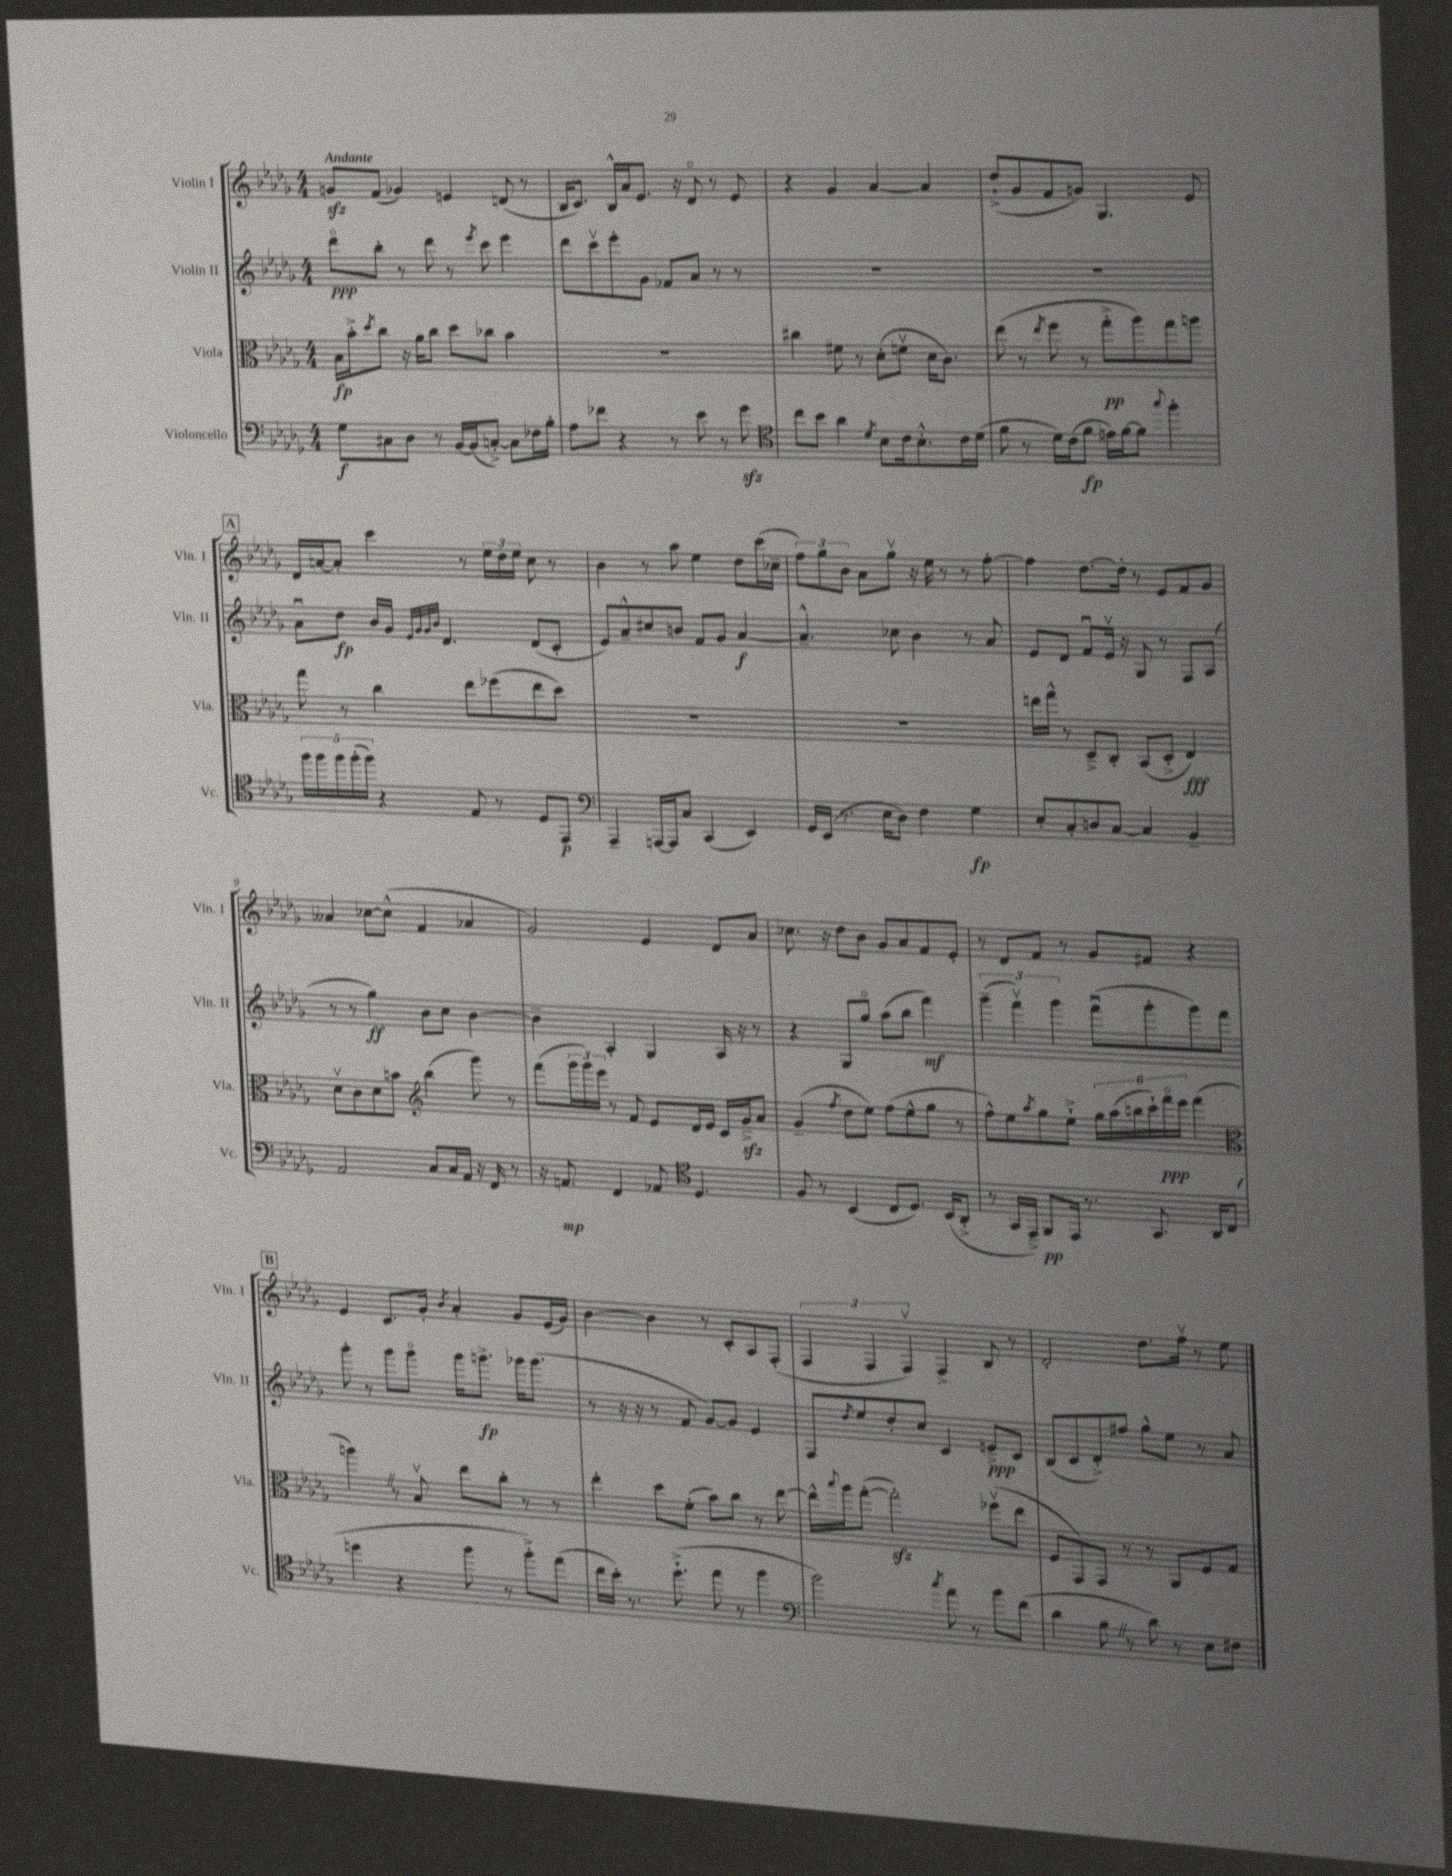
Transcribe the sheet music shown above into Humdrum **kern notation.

**kern	**dynam	**kern	**dynam	**kern	**dynam	**kern
*part4	*part4	*part3	*part3	*part2	*part2	*part1
*staff4	*staff4	*staff3	*staff3	*staff2	*staff2	*staff1
*I"Violoncello	*	*I"Viola	*	*I"Violin II	*	*I"Violin I
*I'Vc.	*	*I'Vla.	*	*I'Vln. II	*	*I'Vln. I
*clefF4	*	*clefC3	*	*clefG2	*	*clefG2
*k[b-e-a-d-g-]	*	*k[b-e-a-d-g-]	*	*k[b-e-a-d-g-]	*	*k[b-e-a-d-g-]
*M4/4	*	*M4/4	*	*M4/4	*	*M4/4
=1	=1	=1	=1	=1	=1	=1
!	!	!	!	!	!	!LO:TX:a:B:t=Andante
8G-\L	f	16B-\LL	fp	8ddd-\L	ppp	8gnzz/L
.	.	16b-'^\J	.	.	.	.
.	.	8qdd-/	.	.	.	.
8C#X\	.	8cc\J	.	8bb-'\J	.	(8f/J
8D-\J	.	16r	.	8r	.	4g-X/)
.	.	16a-\KL	.	.	.	.
8r	.	8cc\J	.	8ddd-\	.	.
[16BB-/LL	.	8dd-\L	.	8r	.	4en/
(16BB-/J]	.	.	.	.	.	.
.	.	.	.	8qeee-/	.	.
[8Cn'^/J)	.	8cc-X\J	.	8ccc\	.	.
8C\L]	.	4b-\	.	4eee-\	.	(8dn/
16F-X\L	.	.	.	.	.	8r
16B-'\JJ	.	.	.	.	.	.
=2	=2	=2	=2	=2	=2	=2
8A-\L	.	1r	.	8ddd-\L	.	16B-/KL
.	.	.	.	.	.	8.c/J)
8f-X\J	.	.	.	8cccv\	.	.
4r	.	.	.	8eee-'\	.	16B-^^/LL
.	.	.	.	.	.	16a-/J
.	.	.	.	8g-\J	.	8.e-/J
8r	.	.	.	8f-X/L	.	.
.	.	.	.	.	.	16r
8e-\	.	.	.	8a-/J	.	8d-/
8r	.	.	.	8r	.	8r
8g-zz\	.	.	.	8r	.	8e-/
=3	=3	=3	=3	=3	=3	=3
*clefC4	*	*	*	*	*	*
8cc\L	.	4cc#X\	.	1r	.	4r
8b-\J	.	.	.	.	.	.
4a-\	.	8f#X\	.	.	.	4g-/
.	.	8r	.	.	.	.
8qd-/	.	.	.	.	.	.
8B-\L	.	(8d-'\L	.	.	.	[4a-/
16c\k	.	8fnv\J	.	.	.	.
8.B-'^^\	.	.	.	.	.	.
.	.	16d-\KL	.	.	.	4a-/]
.	.	8.c\J)	.	.	.	.
16c\L	.	.	.	.	.	.
(16d-\JJ	.	.	.	.	.	.
=4	=4	=4	=4	=4	=4	=4
8f\	.	(8ee-\	.	1r	.	(8dd-`^/L
8r	.	8r	.	.	.	8g-/
.	.	8qee-/	.	.	.	.
16d-\LL)	.	8ff\	.	.	.	8f/
(16c\J	.	.	.	.	.	.
8f\J	fp	8r	.	.	.	8gn/J)
16en\LL)	.	8gg-'^\L	pp	.	.	4.G-/
[16f\J	.	.	.	.	.	.
8f\J]	.	8aa-\)	.	.	.	.
8qqgg-/	.	.	.	.	.	.
4ff'\	.	8gg-\	.	.	.	.
.	.	8aan\J	.	.	.	8e-/
!!LO:LB:g=z
!!LO:REH:place=s1:t=A
=5	=5	=5	=5	=5	=5	=5
20ff\LL	.	8gg-\	.	8a-u\L	.	16d-/LL
20ff\	.	.	.	.	.	.
.	.	.	.	.	.	[16an/J
20ff\	.	.	.	.	.	.
.	.	8r	.	8dd-\J	fp	8a'/J]
(20ff'\	.	.	.	.	.	.
20ff\JJ)	.	.	.	.	.	.
4r	.	4cc\	.	16b-/LL	.	4ccc\
.	.	.	.	16g-/JJ	.	.
.	.	.	.	32qqe-/LLL	.	.
.	.	.	.	32qqg-/	.	.
.	.	.	.	32qqg-/	.	.
.	.	.	.	32qqb-/JJJ	.	.
.	.	.	.	4.d-/	.	.
8E-/	.	8ee-\L	.	.	.	8r
8r	.	(8ff-X\	.	.	.	24ee-\LL
.	.	.	.	.	.	24dd-\
.	.	.	.	.	.	24ee-\JJ
8D-/L	.	8ee-\	.	(8d-/L	.	8cc\
8EE-/J	p	8dd-\J)	.	8c'/J	.	8r
=6	=6	=6	=6	=6	=6	=6
*clefF4	*	*	*	*	*	*
4AAA-~/	.	1r	.	8e-/L)	.	4b-\
.	.	.	.	8a-~^^/	.	.
[16AAAn/LL	.	.	.	8cc#X/	.	8r
16AAA/J]	.	.	.	.	.	.
8C/J	.	.	.	8bn/J	.	8aa-\
(4CC/	.	.	.	8f/L	.	4ee-\
.	.	.	.	8g-/J	.	.
4EE-/)	.	.	.	[4a-/	f	8dd-\L
.	.	.	.	.	.	(16ccc\L
.	.	.	.	.	.	16cc-X~\JJ
=7	=7	=7	=7	=7	=7	=7
16GG-/LL	.	1r	.	4.a-~^^/]	.	12ff\L)
(16EE-/JJ	.	.	.	.	.	.
.	.	.	.	.	.	12gg-\
8.r	.	.	.	.	.	.
.	.	.	.	.	.	12b-\J
.	.	.	.	.	.	8a-\L
16E-\KL	.	.	.	.	.	.
8D-\J)	.	.	.	8cc-X\	.	8gg-v\J
4F\	.	.	.	4b-\	.	16r
.	.	.	.	.	.	16ee-\
.	.	.	.	.	.	8r
4G-\	fp	.	.	8r	.	8r
.	.	.	.	8a-/	.	[8ff'\
=8	=8	=8	=8	=8	=8	=8
8E-'/L	.	16een\LL	.	8e-/L	.	4ff\]
.	.	16gg-^^\JJ	.	.	.	.
8C'/	.	8r	.	8d-/J	.	.
8Dn/	.	8D-~^/L	.	8fu/L	.	[8.dd-\L
[8C/J	.	8C'/J	.	16e-v/Jk	.	.
.	.	.	.	16r	.	16dd-'\Jk]
4C/]	.	(8BB-/L	.	8G-/	.	8r
.	.	8D-'^/J	.	8r	.	8e-/L
4BB-~/	.	4E-/)	fff	8F/L	.	8f/
.	.	.	.	(8A-/J	.	8g-/J
!!LO:LB:g=z
=9	=9	=9	=9	=9	=9	=9
2AA-/	.	8d-v\L	.	8r	.	4a--X/
.	.	8c\	.	8r	.	.
.	.	8d-\	.	4gg-\)	ff	[8cc-X\L
.	.	8bn\J	.	.	.	(8cc-^^\J]
*	*	*clefG2	*	*	*	*
8C/L	.	(4bb-\	.	8b-\L	.	4f/
16C/L	.	.	.	8cc\J	.	.
16AA-/JJ	.	.	.	.	.	.
16r	.	8ggg-\)	.	[4b-\	.	4a-X/
16FF/	.	.	.	.	.	.
8r	.	8r	.	.	.	.
=10	=10	=10	=10	=10	=10	=10
16r	.	(8fff\L	.	4b-~\]	.	2g-/)
8.AAn/	mp	.	.	.	.	.
.	.	24ggg-\L	.	.	.	.
.	.	24ggg-\)	.	.	.	.
.	.	24eee-\JJ	.	.	.	.
4FF/	.	8r	.	4A-'/	.	.
.	.	8f/	.	.	.	.
8AA-X/	.	8e-/L	.	4G-/	.	4e-/
*clefC4	*	*	*	*	*	*
4.D-/	.	16d-/L	.	.	.	.
.	.	16e-/JJ	.	.	.	.
.	.	16c/LL	.	16A-/	.	8d-/L
.	.	16g-zz~^/J	.	16r	.	.
.	.	8a-/J	.	8r	.	8a-/J
=11	=11	=11	=11	=11	=11	=11
8F/	.	(4g-~/	.	4r	.	8.cc-X\
8r	.	.	.	.	.	.
.	.	.	.	.	.	16r
.	.	8qff/	.	.	.	.
(4BB-/	.	8dd-\L	.	8G-/L	.	8dd-\L
.	.	8ee-\J)	.	8gg-/J	.	8b-\J
8C/L	.	(8ff\L	.	(8aa-\L	.	8g-/L
8.D-/J)	.	8ee-^^\	.	8bb-\J	.	8a-/
.	.	8gg-\J	.	4fff\)	mf	8f/
(16BB-/KL	.	.	.	.	.	.
8AA-'^/J	.	8r	.	.	.	8e-'/J
=12	=12	=12	=12	=12	=12	=12
8r	.	8ff^^\L)	.	(6ggg-~\	.	8r
16GG-/LL	.	8ee-\	.	.	.	8d-/L
.	.	.	.	6fffv\)	.	.
16EE-~^/JJ)	.	.	.	.	.	.
.	.	8qaa-/	.	.	.	.
8FF/L	pp	8gg-\	.	.	.	8f/J
.	.	.	.	6ggg-\	.	.
16EE-/Jk	.	8ee-`^\J	.	.	.	8r
8.r	.	.	.	.	.	.
.	.	24gg-\LL	.	(8fffu\L	.	8g-/L
.	.	(24aa-\	.	.	.	.
.	.	24bbn\	.	.	.	.
8.GG-/	.	24ccc`\)	.	8ggg-'\	.	8f#X/J
.	.	24fff\	ppp	.	.	.
.	.	24eee-\JJ	.	.	.	.
.	.	(4fff\	.	8ggg-\)	.	4r
16AA-/KL	.	.	.	.	.	.
(8C/J	.	.	.	8fff\J	.	.
!!LO:LB:g=z
!!LO:REH:place=s1:t=B
=13	=13	=13	=13	=13	=13	=13
*	*	*clefC3	*	*	*	*
4ddn\	.	4aanZ\)	.	8ggg-'\	.	4e-/
.	.	.	.	8r	.	.
4r	.	8r	.	8ggg-\L	.	8.c/L
.	.	8B-v/	.	8ggg-\J	.	.
.	.	.	.	.	.	16g-'/Jk
.	.	.	.	.	.	8qb-/
8ff\	.	8ee-\L	.	16ggg-\KL	.	4a-'/
.	.	.	.	8.gggn^\J	fp	.
8r	.	8cc'\J	.	.	.	.
8ff'^\L)	.	8r	.	16ggg-X\KL	.	8g-/L
.	.	.	.	(8.ggg-\J	.	.
(8ee-\J	.	8r	.	.	.	(16e-/L
.	.	.	.	.	.	16g-/JJ)
=14	=14	=14	=14	=14	=14	=14
16cc\LL	.	4ee-'\	.	8r	.	[4b-\
16b-'\JJ)	.	.	.	.	.	.
8.r	.	.	.	16r	.	.
.	.	.	.	16r	.	.
.	.	8dd-\L	.	8r	.	4b-\]
(8.dd-`^\	.	.	.	.	.	.
.	.	(8f'\J	.	8f/	.	.
8ee-\	.	8b-\L)	.	[8g-/L)	.	8r
8r	.	8cc\J	.	8g-/J]	.	8c'/L
4ff\	.	8r	.	4e-/	.	8A-/
.	.	[8ee-\	.	.	.	(8F'/J
=15	=15	=15	=15	=15	=15	=15
*clefF4	*	*	*	*	*	*
2b-\)	.	16ee-^^\LL]	.	8F/L	.	6F/
.	.	8qqbb-/	.	.	.	.
.	.	16aa-\J	.	.	.	.
.	.	.	.	8qdd-/	.	.
.	.	([8gg-'\J	.	8ee-/	.	.
.	.	.	.	.	.	6F/
.	.	2gg-zz'\])	.	8dd-'/	.	.
.	.	.	.	.	.	6Fv/)
.	.	.	.	8cc/J	.	.
8qcc/	.	.	.	.	.	.
8a-\	.	.	.	4c/	.	4F^/
8r	.	.	.	.	.	.
8b-\L	.	(8ff-Xv\L	.	8en~^/L	ppp	8B-/
(8f\J	.	8ee-\J	.	8c/J	.	8r
=16	=16	=16	=16	=16	=16	=16
4d-\	.	8F/L	.	(8B-/L	.	2d-'/
.	.	8GG-/)	.	8c/	.	.
8B-Z\	.	8GG-/J	.	8d-'^/)	.	.
8r	.	8r	.	8ff#X/J	.	.
8d-\)	.	8r	.	8gg-^^\L	.	8.dd-\L
8r	.	8AA-/L	.	8ee-\J	.	.
.	.	.	.	.	.	16ffv\Jk
8E-\L	.	8F/	.	8r	.	8r
8F#X\J	.	8G-/J	.	8a-/	.	8ee-\
==	==	==	==	==	==	==
*-	*-	*-	*-	*-	*-	*-
